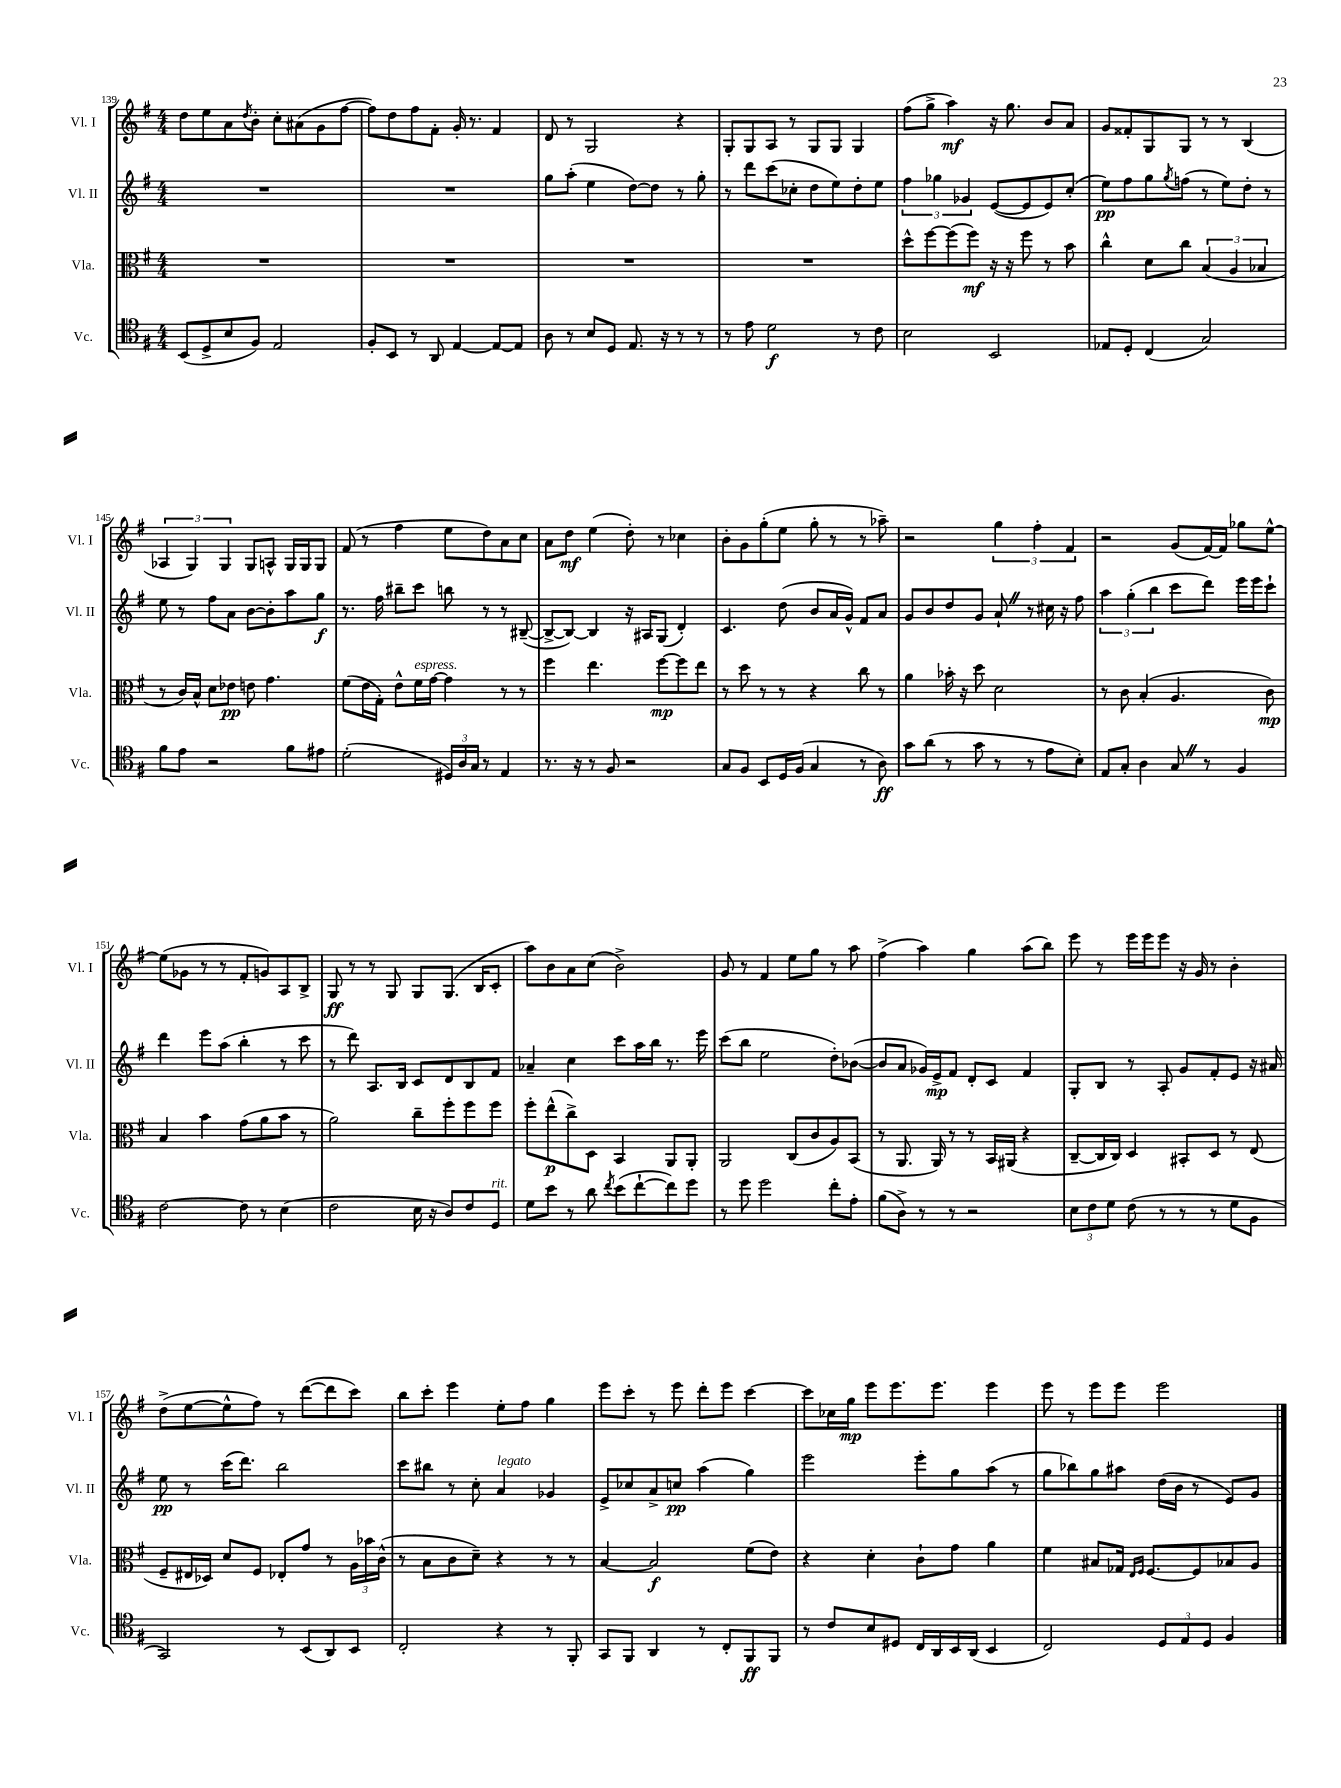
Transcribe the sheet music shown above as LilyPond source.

<<
\new StaffGroup <<
\new Staff = "s0" \with { instrumentName = "Vl. I" shortInstrumentName = "Vl. I" } {
    \clef treble \key g \major \numericTimeSignature \time 4/4
    d''8 e''8 a'8 \acciaccatura { d''8 } b'8-. c''8-. ais'8( g'8 fis''8~ |
    fis''8) d''8 fis''8 fis'8-. g'16-. r8. fis'4 |
    d'8 r8 g2 r4 |
    g8-. g8 a8 r8 g8 g8 g4 |
    fis''8( g''8-> a''4\mf) r16 g''8. b'8 a'8 |
    g'8 fisis'8-. g8 g8 r8 r8 b4( |
    \tuplet 3/2 { aes4 g4) g4 } g8 a8-^ g16 g16 g8 |
    fis'8( r8 fis''4 e''8 d''8) a'8 c''8 |
    a'8 d''8\mf e''4( d''8-.) r8 ces''4 |
    b'8-. g'8 g''8-.( e''8 g''8-. r8 r8 aes''8--) |
    r2 \tuplet 3/2 { g''4 fis''4-. fis'4 } |
    r2 g'8( fis'16~) fis'16 ges''8 e''8~-^ |
    e''8( ges'8 r8 r8 fis'8-. g'8) a8 b8-> |
    g8\ff r8 r8 g8 g8 g8.( b16 c'8-. |
    a''8) b'8 a'8 c''8( b'2->) |
    g'8 r8 fis'4 e''8 g''8 r8 a''8 |
    fis''4->( a''4) g''4 a''8( b''8) |
    e'''8 r8 e'''16 e'''16 e'''8 r16 g'16 r8 b'4-. |
    d''8->( e''8~ e''8-^ fis''8) r8 d'''8~( d'''8 c'''8) |
    b''8 c'''8-. e'''4 e''8-. fis''8 g''4 |
    e'''8 c'''8-. r8 e'''8 d'''8-. e'''8 c'''4~ |
    c'''8 ces''16 g''16\mp e'''8 e'''8. e'''8. e'''4 |
    e'''8 r8 e'''8 e'''8 e'''2 \bar "|." |
}
\new Staff = "s1" \with { instrumentName = "Vl. II" shortInstrumentName = "Vl. II" } {
    \clef treble \key g \major \numericTimeSignature \time 4/4
    R1 |
    R1 |
    g''8 a''8-.( e''4 d''8~) d''8 r8 g''8-. |
    r8 d'''8 c'''8( ces''8-. d''8 e''8) d''8-. e''8 |
    \tuplet 3/2 { fis''4 ges''4 ges'4 } e'8~( e'8 e'8) c''8-.( |
    e''8\pp) fis''8 g''8 \acciaccatura { g''8 } f''8( r8 e''8) d''8-. r8 |
    e''8 r8 fis''8 a'8 b'8~ b'8-. a''8 g''8\f |
    r8. fis''16 bis''8-- c'''8 b''8 r8 r8 bis8~--( |
    bis8~-> bis8~) bis4 r16 ais16 g8( d'4-.) |
    c'4. d''8( b'8 a'16 g'16-^) fis'8 a'8 |
    g'8 b'8 d''8 g'8 a'8-! \once \override BreathingSign.text = \markup { \musicglyph "scripts.caesura.straight" } \breathe r8 cis''16 r16 fis''8 |
    \tuplet 3/2 { a''4 g''4-.( b''4 } c'''8 d'''8) e'''16 e'''16 c'''8-! |
    d'''4 e'''8 a''8( b''4-. r8 c'''8 |
    r8 d'''8) a8. b16 c'8 d'8 b8 fis'8 |
    aes'4-- c''4 c'''8 a''16 b''16 r8. e'''16 |
    c'''8( b''8 e''2 d''8-.) bes'8~( |
    bes'8 a'8 ges'16) e'16->\mp fis'8 d'8-. c'8 fis'4 |
    g8-. b8 r8 a8-. g'8 fis'8-. e'8 r16 ais'16 |
    e''8\pp r8 c'''16( d'''8.) b''2 |
    c'''8 bis''8 r8 c''8-. a'4^\markup { \italic "legato" } ges'4 |
    e'8-> ces''8 a'8-> c''8\pp a''4( g''4) |
    e'''2 e'''8-. g''8 a''8( r8 |
    g''8 bes''8) g''8 ais''8 d''16( b'16 r8 e'8) g'8 \bar "|." |
}
\new Staff = "s2" \with { instrumentName = "Vla." shortInstrumentName = "Vla." } {
    \clef alto \key g \major \numericTimeSignature \time 4/4
    R1 |
    R1 |
    R1 |
    R1 |
    d''8-^ fis''8~ fis''8( fis''8\mf) r16 r16 fis''8 r8 b'8 |
    c''4-^ d'8 c''8 \tuplet 3/2 { b4( a4 bes4 } |
    r8 c'16) b16-^ d'8 ees'8\pp e'8 g'4. |
    fis'8( e'16 g16-.) e'8-^ fis'16^\markup { \italic "espress." } g'16~ g'4 r8 r8 |
    fis''4 e''4. fis''8~\mp fis''8 e''8 |
    r8 d''8 r8 r8 r4 c''8 r8 |
    a'4 bes'16-. r16 d''8 d'2 |
    r8 c'8 b4-.( a4. c'8\mp) |
    b4 b'4 g'8( a'8 b'8 r8 |
    a'2) c''8-- fis''8-. fis''8 fis''8 |
    fis''8-. e''8-^\p( c''8->) d8 b,4 a,8 a,8-. |
    a,2 c8( c'8 a8) b,8( |
    r8 a,8. a,16) r8 r8 b,16 ais,16( r4 |
    c8~-- c16 c16) d4 bis,8-. d8 r8 e8( |
    fis8-- eis16 des16) d'8 fis8 ees8-. g'8 r8 \tuplet 3/2 { a16 bes'16 c'16-^( } |
    r8 b8 c'8 d'8--) r4 r8 r8 |
    b4~ b2\f fis'8( e'8) |
    r4 d'4-. c'8-! g'8 a'4 |
    fis'4 bis8 ges16 \grace { e16 fis16 } fis8.~ fis8 bes8 a8 \bar "|." |
}
\new Staff = "s3" \with { instrumentName = "Vc." shortInstrumentName = "Vc." } {
    \clef tenor \key g \major \numericTimeSignature \time 4/4
    b,8( d8-> b8 fis8) e2 |
    fis8-. b,8 r8 a,8 e4~ e8~ e8 |
    a8 r8 b8 d8 e8. r16 r8 r8 |
    r8 e'8 d'2\f r8 c'8 |
    b2 b,2 |
    ees8 d8-. c4( g2) |
    fis'8 e'8 r2 fis'8 eis'8 |
    d'2-.( \tuplet 3/2 { dis16) a16 g16 } r8 e4 |
    r8. r16 r8 fis8 r2 |
    g8 fis8 b,8 d16 fis16( g4 r8 a8\ff) |
    g'8 a'8( r8 g'8 r8 r8 e'8 b8-.) |
    e8 g8-. a4 g8 \once \override BreathingSign.text = \markup { \musicglyph "scripts.caesura.straight" } \breathe r8 fis4 |
    c'2~ c'8 r8 b4( |
    c'2 b16 r16 a8) c'8 d8^\markup { \italic "rit." } |
    d'8 b'8 r8 a'8 \acciaccatura { c''8 } b'8( c''8~-! c''8) d''8 |
    r8 d''8 d''2 c''8-. e'8-. |
    fis'8( a8->) r8 r8 r2 |
    \tuplet 3/2 { b8 c'8 d'8 } c'8( r8 r8 r8 d'8 fis8 |
    g,2) r8 b,8( a,8) b,8 |
    c2-. r4 r8 fis,8-. |
    g,8 fis,8 a,4 r8 c8-. fis,8\ff fis,8 |
    r8 c'8 b8 dis8 c16 a,16 b,16 a,16( b,4 |
    c2) \tuplet 3/2 { d8 e8 d8 } fis4 \bar "|." |
}
>>
>>
\layout { \context { \Score currentBarNumber = #139 } }
